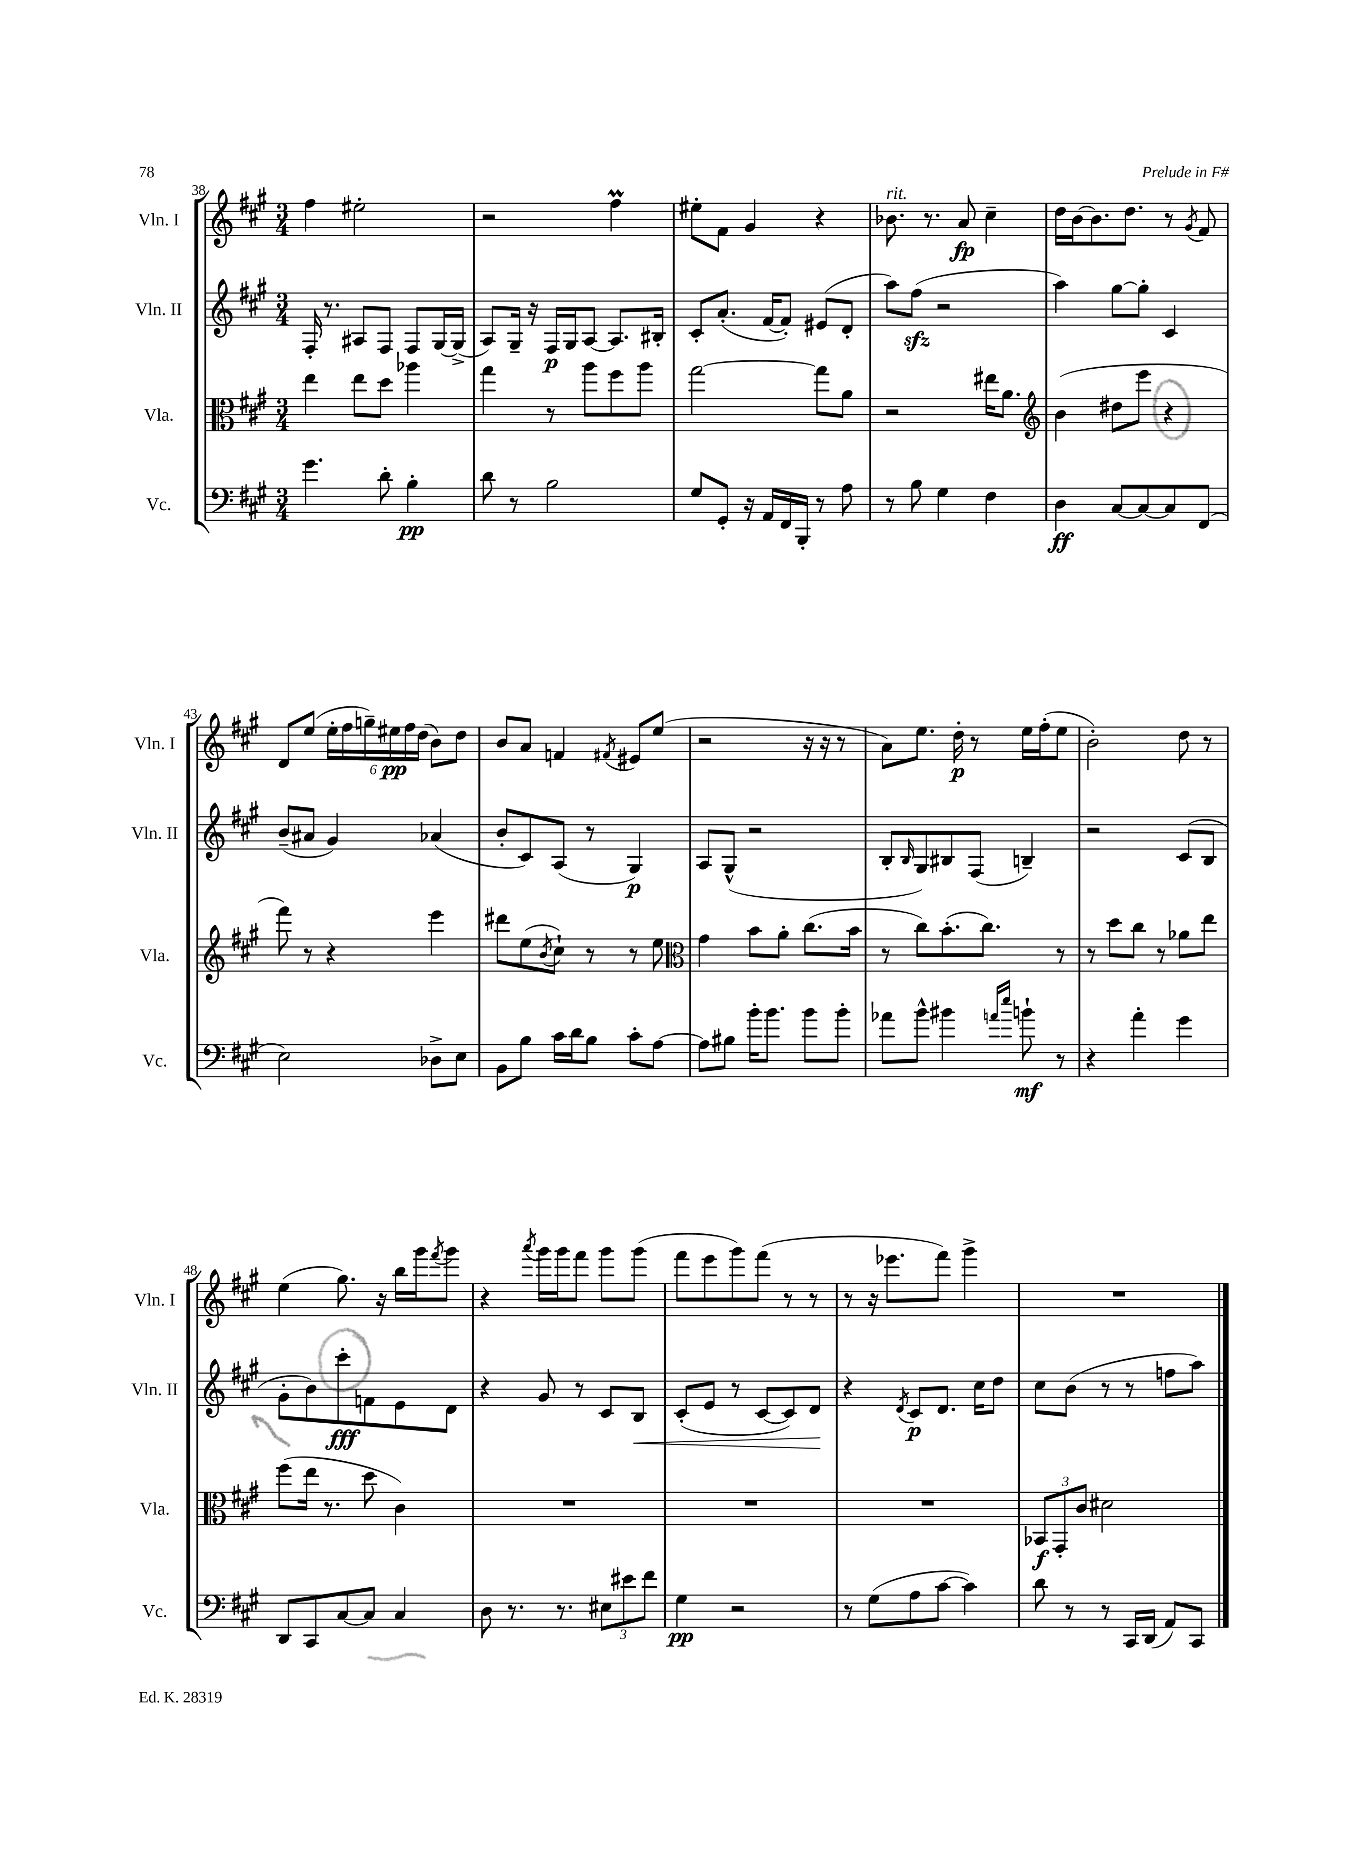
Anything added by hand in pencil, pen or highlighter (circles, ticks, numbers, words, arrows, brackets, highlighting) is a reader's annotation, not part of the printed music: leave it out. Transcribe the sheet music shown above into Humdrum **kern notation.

**kern	**kern	**kern	**kern
*staff4	*staff3	*staff2	*staff1
*clefF4	*clefC3	*clefG2	*clefG2
*k[f#c#g#]	*k[f#c#g#]	*k[f#c#g#]	*k[f#c#g#]
*M3/4	*M3/4	*M3/4	*M3/4
4.g#	4ee	16F#'	4ff#
.	.	8.r	.
.	8ee	8A#	2ee#'
8d'	8dd	8F#	.
4B'	4aa-	8F#	.
.	.	[16G#	.
.	.	(16G#^]	.
=	=	=	=
8d	4gg#	8A)	2r
8r	.	16G#~	.
.	.	16r	.
2B	8r	16F#	.
.	.	16G#	.
.	8aa	[8A	.
.	8ff#	8.A]	4ff#
.	8aa	.	.
.	.	16B#'	.
=	=	=	=
8G#	[2gg#	8c#'	8ee#'
8GG#'	.	(8.a'	8f#
16r	.	.	4g#
16AA	.	[16f#	.
16FF#	.	8f#'])	.
16BBB'	.	.	.
8r	8gg#]	(8e#	4r
8A	8a	8d'	.
=	=	=	=
8r	2r	8aa)	8.b-
8B	.	(8ff#	.
.	.	.	8.r
4G#	.	2r	.
.	.	.	8a
4F#	16ee#	.	4cc#~
.	8.a	.	.
=	=	=	=
*	*clefG2	*	*
4D	(4b	4aa)	16dd
.	.	.	[16b
.	.	.	8.b]
[8C#	8dd#	[8gg#	.
.	.	.	8.dd
8C#_	8eee	8gg#']	.
8C#]	4r	4c#	8r
.	.	.	8qg#
(8FF#	.	.	8f#
=	=	=	=
2E)	8fff#)	(8b~	8d
.	8r	8a#	(8ee
.	4r	4g#)	24ee'
.	.	.	24ff#
.	.	.	24gg~)
.	.	.	24ee#
.	.	.	24ff#
.	.	.	(24dd
8D-^	4eee	(4a-	8b)
8E	.	.	8dd
=	=	=	=
8BB	8ddd#	8b'	8b
8B	(8ee	8c#)	8a
.	8qb	.	.
16c#	8cc#`)	(8A	4f
16d	.	.	.
8B	8r	8r	.
.	.	.	8qf#
8c#'	8r	4G#)	8e#
[8A	8ee	.	(8ee
=	=	=	=
*	*clefC3	*	*
8A]	4g#	8A	2r
8B#	.	(8G#^^	.
16b'	8b	2r	.
8.b	.	.	.
.	8a'	.	.
8b	(8.cc#	.	16r
.	.	.	16r
8b'	.	.	8r
.	16b	.	.
=	=	=	=
8a-	8r	8B'	8a)
.	.	16qqB	.
8b^^	8cc#)	8G#)	8.ee
4b#	(8.b'	8B#	.
.	.	.	16dd'
.	.	(8F#	8r
.	8.cc#)	.	.
16qqa	.	.	.
16qqee	.	.	.
8b`	.	4B~)	16ee
.	.	.	(16ff#'
8r	8r	.	8ee
=	=	=	=
4r	8r	2r	2b')
.	8dd	.	.
4a'	8cc#	.	.
.	8r	.	.
4g#	8a-	(8c#	8dd
.	8ee	8B	8r
=	=	=	=
8DD	(8ff#	8g#'	(4ee
8CC#	16ee	8b)	.
.	8.r	.	.
[8C#	.	8ccc#'	8.gg#)
8C#]	8dd	8f	.
.	.	.	16r
4C#	4c#)	8e	16bb
.	.	.	16ggg#
.	.	.	8qfff#
.	.	8d	8ggg#
=	=	=	=
8D	2.r	4r	4r
8.r	.	.	.
.	.	.	8qaaa
.	.	8g#	16ggg#
8.r	.	.	16ggg#
.	.	8r	8fff#
12E#	.	8c#	8ggg#
12e#	.	.	.
.	.	8B	(8ggg#
12f#	.	.	.
=	=	=	=
4G#	2.r	(8c#'	8fff#
.	.	8e	8eee
2r	.	8r	8ggg#)
.	.	[8c#	(8fff#
.	.	8c#])	8r
.	.	8d	8r
=	=	=	=
8r	2.r	4r	8r
(8G#	.	.	16r
.	.	.	8.eee-
.	.	8qd	.
8A	.	8c#	.
[8c#	.	8.d	8fff#)
4c#])	.	.	4ggg#^
.	.	16cc#	.
.	.	8dd	.
=	=	=	=
8d	12BB-	8cc#	2.r
.	12GG#'	.	.
8r	.	(8b	.
.	12c#	.	.
8r	2d#	8r	.
16CC#	.	8r	.
(16DD	.	.	.
8AA)	.	8ff	.
8CC#	.	8aa)	.
==	==	==	==
*-	*-	*-	*-
